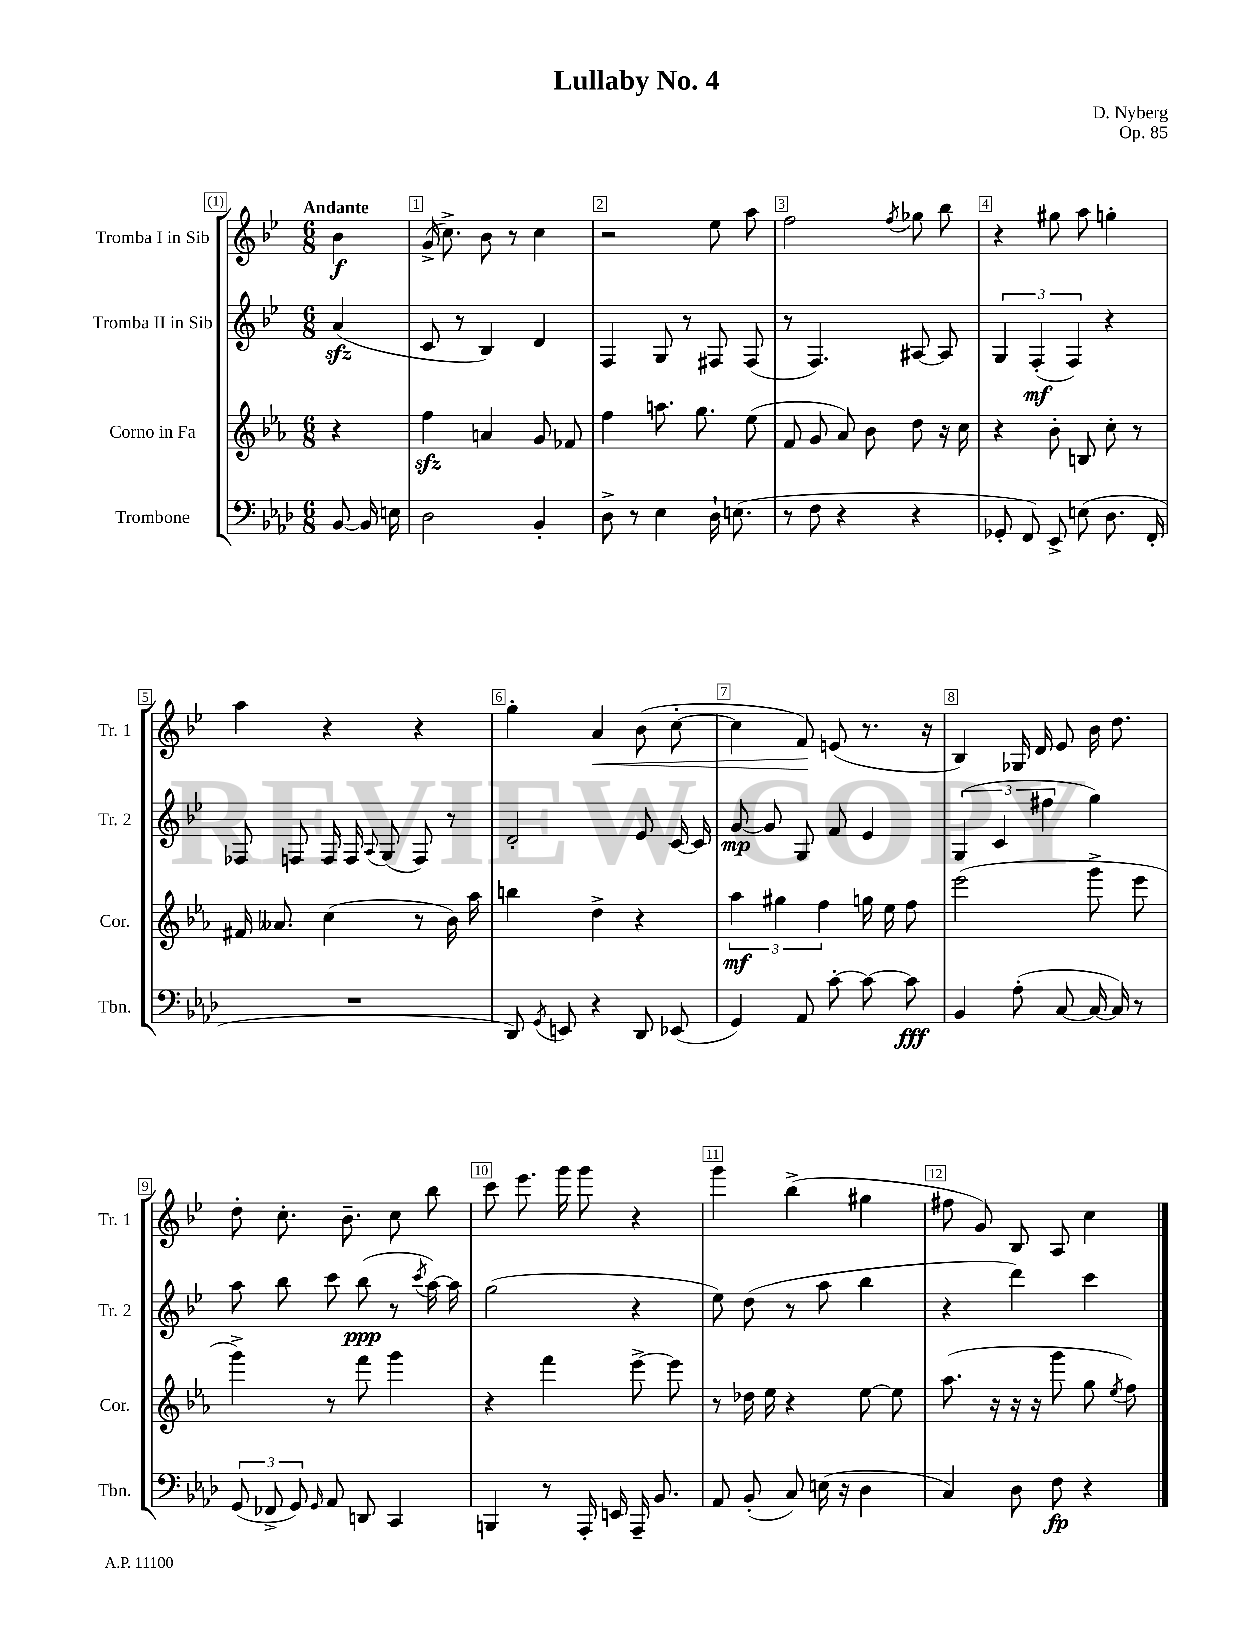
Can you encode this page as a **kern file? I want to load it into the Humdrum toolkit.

**kern	**kern	**kern	**kern
*staff4	*staff3	*staff2	*staff1
*clefF4	*clefG2	*clefG2	*clefG2
*k[b-e-a-d-]	*k[b-e-a-]	*k[b-e-]	*k[b-e-]
*M6/8	*M6/8	*M6/8	*M6/8
[8BB-	4r	(4a	4b-
16BB-]	.	.	.
16E	.	.	.
=	=	=	=
2D-	4ff	8c	(16g^
.	.	.	8.cc^)
.	.	8r	.
.	4a	4B-)	8b-
.	.	.	8r
4BB-'	8g	4d	4cc
.	8f-	.	.
=	=	=	=
8D-^	4ff	4F	2r
8r	.	.	.
4E-	8.aa	8G	.
.	.	8r	.
.	8.gg	.	.
16D-`	.	8F#	8ee-
(8.E	.	.	.
.	(8ee-	(8F#	8aa
=	=	=	=
8r	8f	8r	2ff
8F	8g	4.F)	.
4r	8a-)	.	.
.	8b-	.	.
.	.	.	8qff
4r	8dd	[8A#	8gg-
.	16r	8A#]	8bb-
.	16cc	.	.
=	=	=	=
8GG-'	4r	6G	4r
8FF)	.	.	.
.	.	(6F'	.
8EE-^	8b-'	.	8gg#
.	.	6F)	.
(8E	8B	.	8aa
8.D-	8cc'	4r	4gg'
.	8r	.	.
16FF'	.	.	.
=	=	=	=
2.r	16f#	8F-	4aa
.	8.a--	.	.
.	.	8F	.
.	(4cc	16F	4r
.	.	16F	.
.	.	8qqA	.
.	.	(8G	.
.	8r	8F)	4r
.	16b-)	8r	.
.	16aa-	.	.
=	=	=	=
8DD-)	4bb	2d'	4gg'
8qGG	.	.	.
8EE	.	.	.
4r	4dd^	.	4a
8DD-	4r	8e-	(8b-
(8EE-	.	[16c	[8cc'
.	.	16c]	.
=	=	=	=
4GG)	6aa-	[8g	4cc]
.	.	8g]	.
.	6gg#	.	.
8AA-	.	8G	8f)
.	6ff	.	.
[8c'	.	8f	(8e
8c_	16gg	4e-	8.r
.	16ee-	.	.
8c]	8ff	.	.
.	.	.	16r
=	=	=	=
4BB-	(2eee-	(6G	4B-)
.	.	6c	.
(8A-'	.	.	16G-
.	.	.	16d
.	.	6ff#	.
[8C	.	.	8e-
16C_	8ggg^	4gg)	16b-
16C])	.	.	8.dd
8r	8eee-	.	.
=	=	=	=
(12GG	4ggg^)	8aa	8dd'
12FF-^	.	.	.
.	.	8bb-	8.cc'
12GG)	.	.	.
16qqGG	.	.	.
8AA-	8r	8ccc	.
.	.	.	8.b-~
8DD	8fff	(8bb-	.
4CC	4ggg	8r	8cc
.	.	8qccc	.
.	.	[16aa)	8bb-
.	.	16aa]	.
=	=	=	=
4BBB	4r	(2gg	8ccc
.	.	.	8.eee-
8r	4fff	.	.
.	.	.	16ggg
16AAA-'	.	.	8ggg
16EE	.	.	.
16AAA-~	[8eee-^	4r	4r
8.BB-	.	.	.
.	8eee-]	.	.
=	=	=	=
8AA-	8r	8ee-)	4ggg
(8BB-'	16dd-	(8dd	.
.	16ee-	.	.
8C)	4r	8r	(4bb-^
(16E	.	8aa	.
16r	.	.	.
4D-	[8ee-	4bb-	4gg#
.	8ee-]	.	.
=	=	=	=
4C)	(8.aa-	4r	8ff#
.	.	.	8g)
.	16r	.	.
8D-	16r	4ddd)	8B-
.	16r	.	.
8F	8ggg	.	8A
4r	8gg	4ccc	4cc
.	8qee-	.	.
.	8ff)	.	.
==	==	==	==
*-	*-	*-	*-
